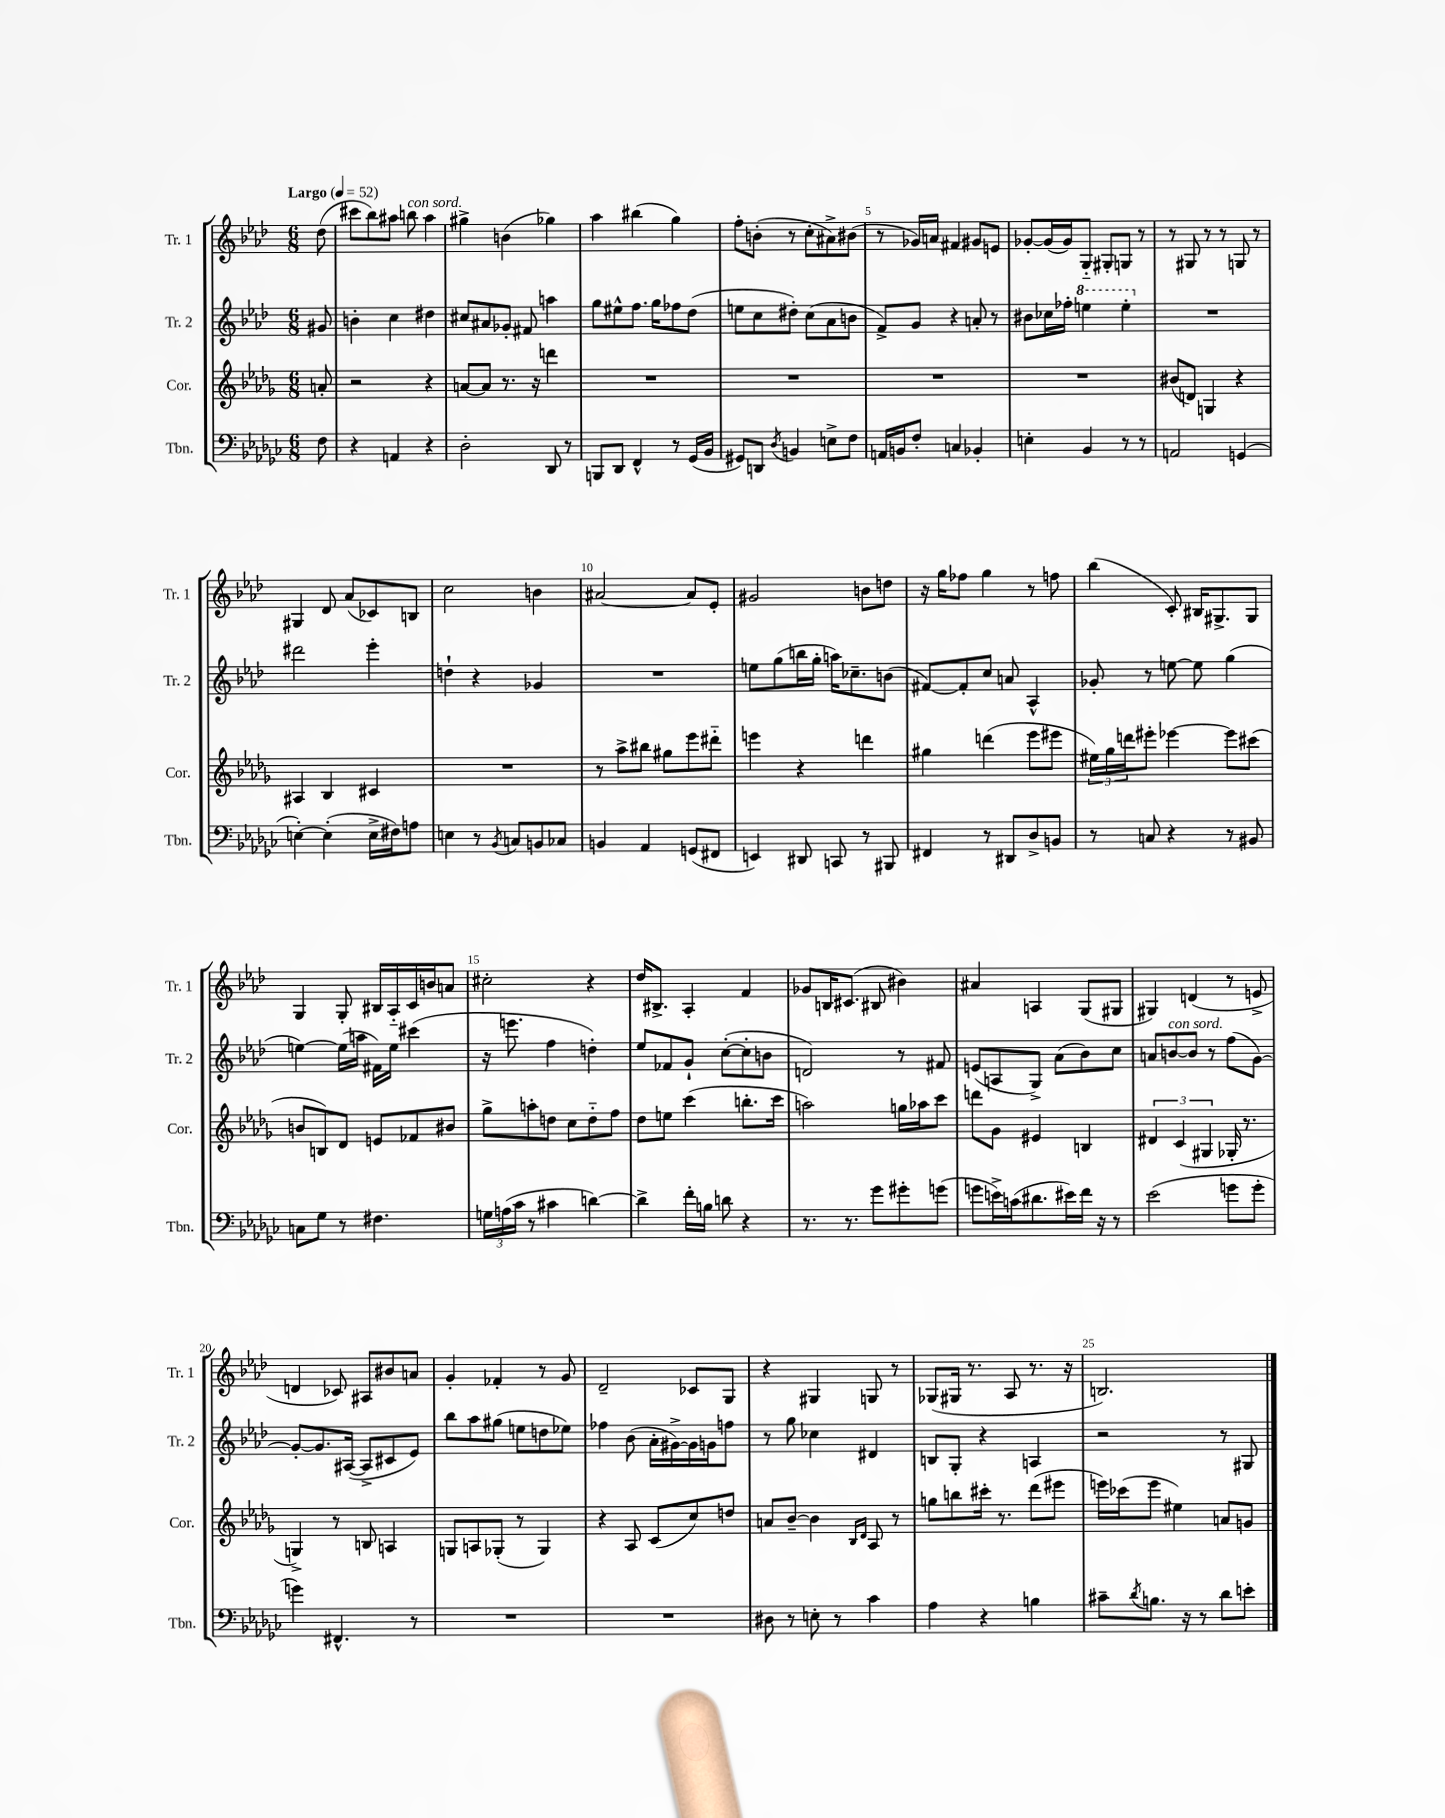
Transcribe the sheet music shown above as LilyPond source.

<<
\new StaffGroup <<
\new Staff = "s0" \with { instrumentName = "Tr. 1" shortInstrumentName = "Tr. 1" } {
    \clef treble \key aes \major \numericTimeSignature \time 6/8 \partial 8 \tempo "Largo" 4 = 52
    des''8( |
    cis'''8 bes''8) ais''8 b''8^\markup { \italic "con sord." } ais''4 |
    gis''4-> b'4( ges''4) |
    aes''4 bis''4( g''4) |
    f''8-. b'8-.( r8 c''8-. ais'8->) bis'8( |
    r8 ges'16) a'16 fis'4 gis'8 e'8 |
    ges'8~-. ges'16( ges'16) g8-_ gis8-. g8 r8 |
    r8 gis8 r8 r8 g8 r8 |
    gis4 des'8 aes'8( ces'8) b8 |
    c''2 b'4 |
    ais'2~ ais'8 ees'8-. |
    gis'2 b'8 d''8 |
    r16 g''16 fes''8 g''4 r8 f''8 |
    bes''4( c'8-.) bis16 gis8.-> gis8 |
    g4 g8-. bis16 aes16-_ c'16 b'16 a'8 |
    cis''2-. r4 |
    des''16 bis8.-> aes4-. f'4 |
    ges'8 b16 cis'8.( bis8 bis'4) |
    ais'4 a4 g8( gis8 |
    gis4) d'4( r8 e'8-> |
    d'4 ces'8) ais8 bis'8 a'8 |
    g'4-. fes'4-. r8 g'8 |
    des'2-- ces'8 g8 |
    r4 gis4 g8 r8 |
    ges8( gis16 r8. aes8 r8. r16 |
    b2.) \bar "|." |
}
\new Staff = "s1" \with { instrumentName = "Tr. 2" shortInstrumentName = "Tr. 2" } {
    \clef treble \key aes \major \numericTimeSignature \time 6/8 \partial 8
    gis'8 |
    b'4-. c''4 dis''4 |
    cis''8 ais'8 ges'8-. fis'8 a''4 |
    g''8 eis''8-^ f''8. g''16 fes''8 des''8( |
    e''8 c''8 dis''8-.) c''8( aes'8 b'8 |
    f'8->) g'8 r4 a'8-. r8 |
    bis'8 ces''16 fes''16-. \ottava #1 e'''4 e'''4-. \ottava #0 |
    R2. |
    dis'''2 ees'''4-. |
    d''4-! r4 ges'4 |
    R2. |
    e''8 g''8( b''16 g''16-. a''16) ces''8.-- b'8( |
    fis'8~) fis'8-. c''8 a'8 aes4-^ |
    ges'8-. r8 e''8~ e''8 g''4( |
    e''4~) e''16( a''16 fis'16) e''16 cis'''4( |
    r16 e'''8. f''4 d''4-.) |
    ees''8 fes'8 g'8-! c''8~-.( c''8-. b'8 |
    d'2) r8 fis'8 |
    e'8( a8 g8->) aes'8( bes'8) c''8 |
    a'8 b'8~^\markup { \italic "con sord." } b'8 r8 f''8( g'8~) |
    g'8~-. g'8. ais16~( ais8-> cis'8 ees'8) |
    bes''8 aes''8 gis''8( e''8 d''8 ees''8) |
    fes''4 bes'8( aes'16-. gis'16~->) gis'16 g'16 f''8 |
    r8 g''8 ces''4 dis'4 |
    b8 g8-. r4 a4 |
    r2 r8 gis8 \bar "|." |
}
\new Staff = "s2" \with { instrumentName = "Cor." shortInstrumentName = "Cor." } {
    \clef treble \key des \major \numericTimeSignature \time 6/8 \partial 8
    a'8-. |
    r2 r4 |
    a'8~ a'8 r8. r16 d'''4 |
    R2. |
    R2. |
    R2. |
    R2. |
    bis'8( d'8) g4 r4 |
    ais4 bes4 cis'4 |
    R2. |
    r8 aes''8-> bis''8 gis''8 ees'''8 dis'''8-_ |
    e'''4 r4 d'''4 |
    gis''4 d'''4( ees'''8 eis'''8 |
    \tuplet 3/2 { eis''16) ges''16 d'''16 } eis'''8-. ees'''4~ ees'''8 cis'''8( |
    b'8 b8) des'8 e'8 fes'8 bis'8 |
    ges''8-> a''8-. d''8 c''8 d''8-_ f''8 |
    des''8 e''8 c'''4( b''8.-. c'''16 |
    a''2) g''16 aes''16 c'''8 |
    d'''8 ges'8 eis'4 b4 |
    \tuplet 3/2 { dis'4 c'4( gis4 } ges16-. r8. |
    g4->) r8 b8 a4 |
    g8 a8 ges8-.( r8 ges4) |
    r4 aes8 c'8( c''8) d''8 |
    a'8 bes'8~-- bes'4 \grace { bes16 des'16 } aes8 r8 |
    g''8 b''8 cis'''16-. r8. des'''8( eis'''8 |
    e'''16) ces'''16( e'''8 eis''4) a'8 g'8 \bar "|." |
}
\new Staff = "s3" \with { instrumentName = "Tbn." shortInstrumentName = "Tbn." } {
    \clef bass \key ges \major \numericTimeSignature \time 6/8 \partial 8
    f8 |
    r4 a,4 r4 |
    des2-. des,8 r8 |
    b,,8 des,8 f,4-^ r8 ges,16( bes,16 |
    gis,8) d,8 \acciaccatura { des8 } b,4 e8-> f8 |
    a,16 b,16 f8-. c4 bes,4-. |
    e4-. bes,4 r8 r8 |
    a,2 g,4( |
    e4~-.) e4-.( e16-> fis16) a8 |
    e4 r8 \acciaccatura { bes,8 } c8 b,8 ces8 |
    b,4 aes,4 g,8( fis,8 |
    e,4) dis,8 c,8 r8 bis,,8 |
    fis,4 r8 dis,8 des8-> b,8 |
    r8 c8 r4 r8 bis,8 |
    c8 ges8 r8 fis4. |
    \tuplet 3/2 { g16 a16( ces'16 } r8 cis'4 d'4~) |
    d'4-> f'16-. b16 d'8 r4 |
    r8. r8. ges'8 gis'8-. g'8( |
    g'8 e'16->) c'16( dis'8. eis'16) f'16 r16 r8 |
    ees'2( g'8 g'8-. |
    g'4) fis,4.-^ r8 |
    R2. |
    R2. |
    dis8 r8 e8-. r8 ces'4 |
    aes4 r4 b4 |
    cis'8-- \acciaccatura { des'8 } b8. r16 r8 des'8 e'8-. \bar "|." |
}
>>
>>
\layout { \context { \Score \override BarNumber.break-visibility = ##(#f #t #t) barNumberVisibility = #(every-nth-bar-number-visible 5) } }
